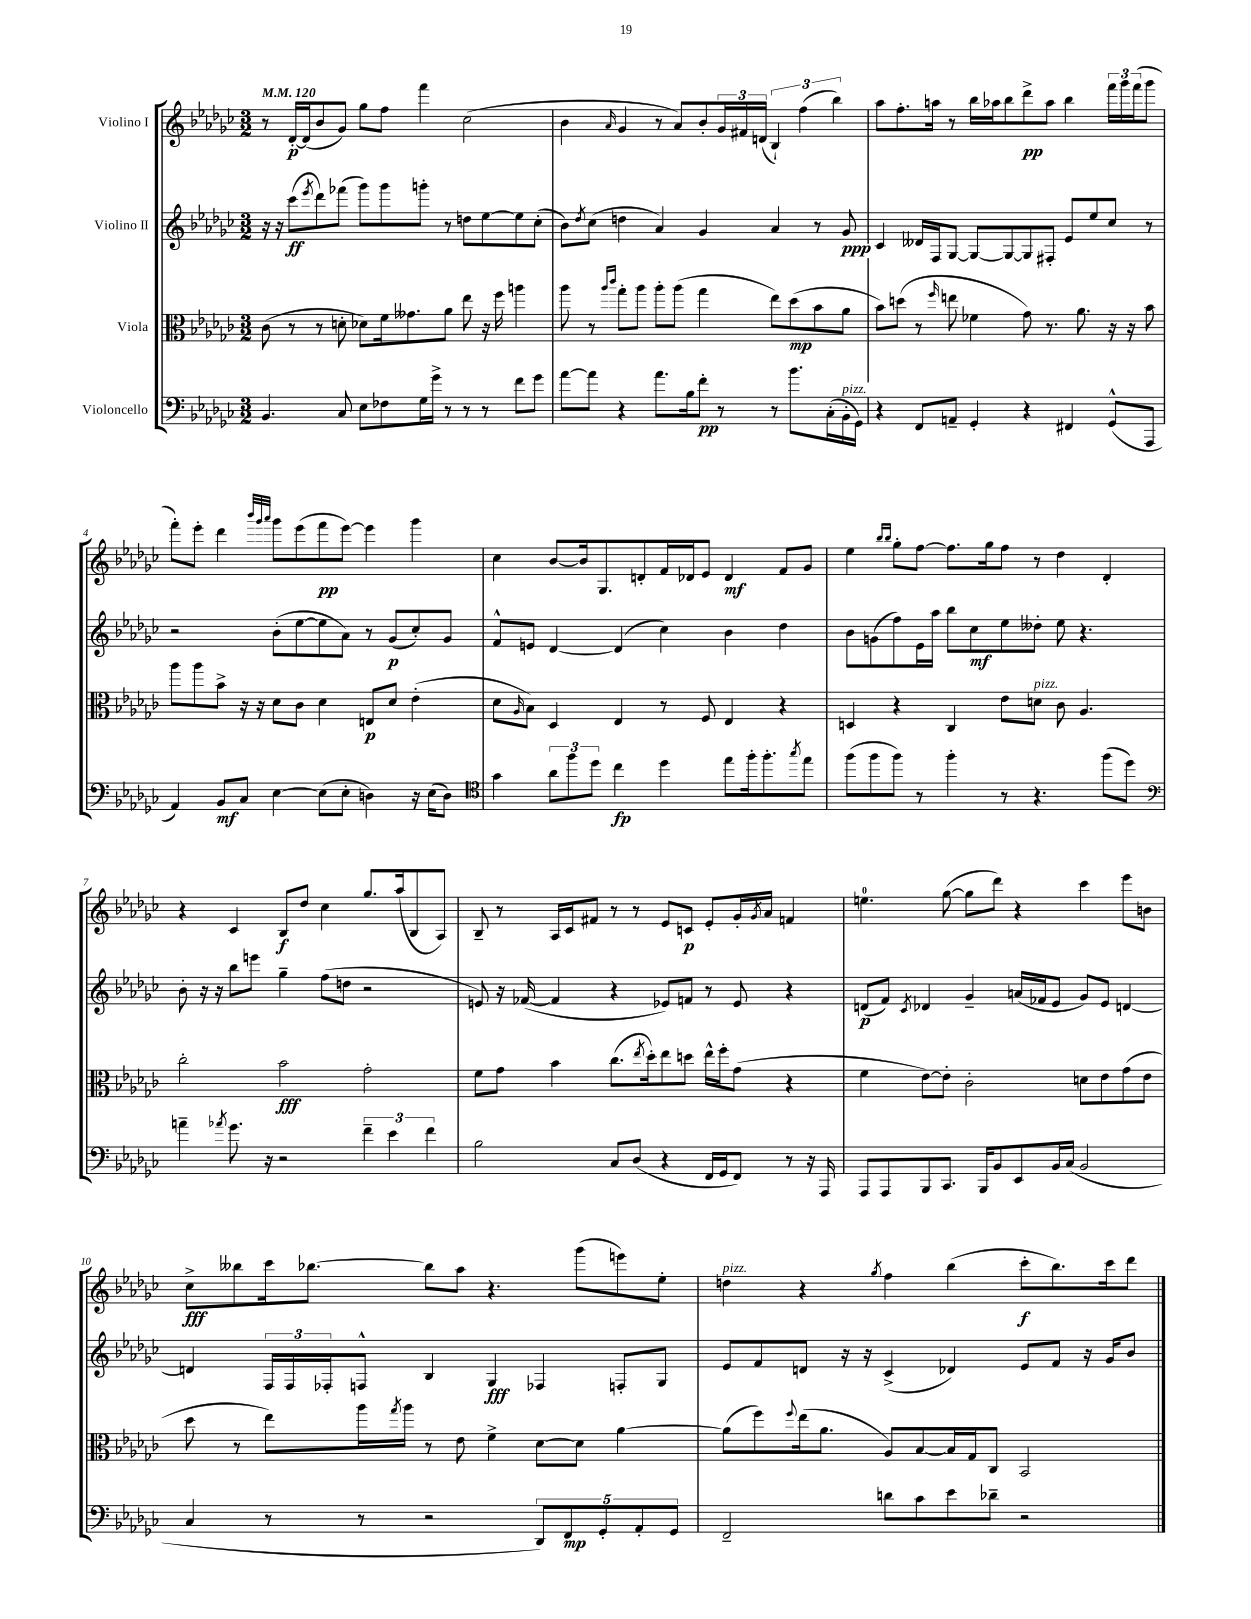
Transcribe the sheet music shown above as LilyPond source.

<<
\new StaffGroup <<
\new Staff = "s0" \with { instrumentName = "Violino I" } {
    \clef treble \key ges \major \numericTimeSignature \time 3/2 \tempo 4 = 120
    r8 des'16~-.\p des'16( bes'8 ges'8) ges''8 f''8 f'''4 ces''2( |
    bes'4 \grace { aes'16 } ges'4 r8 aes'8) bes'8-. \tuplet 3/2 { ges'16 fis'16 d'16( } \tuplet 3/2 { bes4-!) f''4( bes''4) } |
    aes''8 f''8.-. a''16 r8 bes''16 aes''16 bes''8 des'''8->\pp aes''8 bes''4 \tuplet 3/2 { f'''16 ges'''16 f'''16( } ges'''8 |
    f'''8-.) ees'''8-. des'''4 \grace { bes'''32 ges'''32 aes'''32 } ges'''8 ees'''8( f'''8\pp ees'''8~) ees'''4 ges'''4 |
    ces''4 bes'8~ bes'16 ges8. d'8-. f'16 des'16 ees'8 des'4\mf f'8 ges'8 |
    ees''4 \grace { bes''16 bes''16 } ges''8-. f''8~ f''8. ges''16 f''8 r8 des''4 des'4-. |
    r4 ces'4 bes8\f des''8 ces''4 ges''8. aes''16( bes8 aes8) |
    bes8-- r8 aes16 ces'16 fis'8 r8 r8 ees'8 c'8\p ees'8-. ges'16-. \acciaccatura { ges'8 } aes'16 f'4 |
    e''4.-0 ges''8~( ges''8 des'''8) r4 ces'''4 ees'''8 b'8 |
    ces''8->\fff beses''8 ces'''16 bes''8.~ bes''8 aes''8 r4. ges'''8( e'''8) ees''8-. |
    d''4^\markup { \italic "pizz." } r4 \acciaccatura { ges''8 } f''4 bes''4( ces'''8-.\f bes''8.) ces'''16 des'''8 \bar "|." |
}
\new Staff = "s1" \with { instrumentName = "Violino II" } {
    \clef treble \key ges \major \numericTimeSignature \time 3/2
    r16 r16 ces'''8\ff( \acciaccatura { ees'''8 } des'''8) fes'''8( ges'''8) ges'''8 g'''8-. r8 d''8 ees''8~ ees''8 ces''8-.( |
    bes'8) \acciaccatura { des''8 } ces''8( d''4 aes'4) ges'4 aes'4 r8 ges'8\ppp |
    ces'4 deses'16 f16 ges8~ ges8~ ges8~ ges8 fis8-. ees'8 ees''8 ces''8 r8 |
    r2 bes'8-.( ees''8~ ees''8 aes'8) r8 ges'8\p( ces''8-.) ges'8 |
    f'8-^ e'8 des'4~ des'4( ces''4) bes'4 des''4 |
    bes'8 g'8( f''8) ees'16 aes''16 bes''8 ces''8\mf ees''8 deses''8-. ees''8 r4. |
    bes'8-. r16 r16 bes''8 e'''8 ges''4-- f''8( d''8 r2 |
    e'8) r16 fes'16~( fes'4 r4 ees'8) f'8 r8 ees'8 r4 |
    d'8\p( f'8) \acciaccatura { ces'8 } des'4 ges'4-- a'16( fes'16 ees'8 ges'8) ees'8 d'4~ |
    d'4 \tuplet 3/2 { f16 f16 fes16-. } f8-^ bes4 ges4\fff fes4 f8-. ges8 |
    ees'8 f'8 d'8 r16 r16 ces'4->( des'4) ees'8 f'8 r16 ges'16 bes'8 \bar "|." |
}
\new Staff = "s2" \with { instrumentName = "Viola" } {
    \clef alto \key ges \major \numericTimeSignature \time 3/2
    ces'8( r8 r8 d'8-. des'8) f'16 geses'8. aes'8 ees''8 r16 f''16 a''4 |
    aes''8 r8 \grace { aes''16 ces'''16 } ges''8-. aes''8 aes''8-. aes''8( ges''4 ees''8) des''8\mp( bes'8 aes'8 |
    bes'8) d''8( r8 \grace { f''16 } e''8 fes'4 ges'8) r8. aes'8. r16 r16 bes'8 |
    aes''8 aes''8 bes'8-> r16 r16 des'8 ces'8 des'4 e8\p des'8 ees'4-.( |
    des'8 \grace { aes16 } bes8) des4 ees4 r8 f8 ees4 r4 |
    d4 r4 ces4 ees'8 d'8^\markup { \italic "pizz." } ces'8 aes4. |
    ces''2-. bes'2\fff ges'2-. |
    f'8 ges'8 bes'4 ces''8.( \acciaccatura { ees''8 } des''16-.) ees''8 d''8 ees''16-^ f''16-. ges'8( r4 |
    f'4 ees'8~) ees'8-. ces'2-. d'8 ees'8 ges'8( ees'8 |
    des''8 r8 ees''8) aes''16 \acciaccatura { ges''8 } aes''16 r8 ees'8 f'4-> des'8~ des'8 aes'4~ |
    aes'8( f''8) \appoggiatura { f''8 } ees''16( aes'8. aes8) bes8~ bes16 ges16 ces8 bes,2 \bar "|." |
}
\new Staff = "s3" \with { instrumentName = "Violoncello" } {
    \clef bass \key ges \major \numericTimeSignature \time 3/2
    bes,4. ces8 ees8 fes8 ges16 ges'16-> r8 r8 r8 f'8 ges'8 |
    aes'8~ aes'8 r4 aes'8. bes16 f'8-.\pp r8 r8 bes'8. ces16-.( bes,16-.^\markup { \italic "pizz." } ges,16) |
    r4 f,8 a,8-- ges,4-. r4 fis,4 ges,8-^( aes,,8 |
    aes,4) bes,8\mf ces8 ees4~ ees8( ees8-. d4) r16 ees16( d8) |
    \clef tenor ges'4 \tuplet 3/2 { aes'8 f''8 des''8 } ces''4\fp des''4 ees''8 f''16-. f''8.-. \acciaccatura { ges''8 } ees''8 |
    f''8( f''8 f''8) r8 f''4-. r8 r4. f''8( des''8) |
    \clef bass a'4-- \acciaccatura { aes'8 } ges'8. r16 r2 \tuplet 3/2 { f'4-- ees'4 f'4 } |
    bes2 ces8 des8( r4 f,16 ges,16 f,8) r8 r16 aes,,16 |
    aes,,8 aes,,8 bes,,8 ces,8. bes,,16 bes,8 ees,8 bes,16 ces16( bes,2 |
    ces4 r8 r8 r2 \tuplet 5/4 { des,8) f,8\mp ges,8-. aes,8-. ges,8 } |
    f,2-- d'8 ces'8 ees'8 des'8-- r2 \bar "|." |
}
>>
>>
